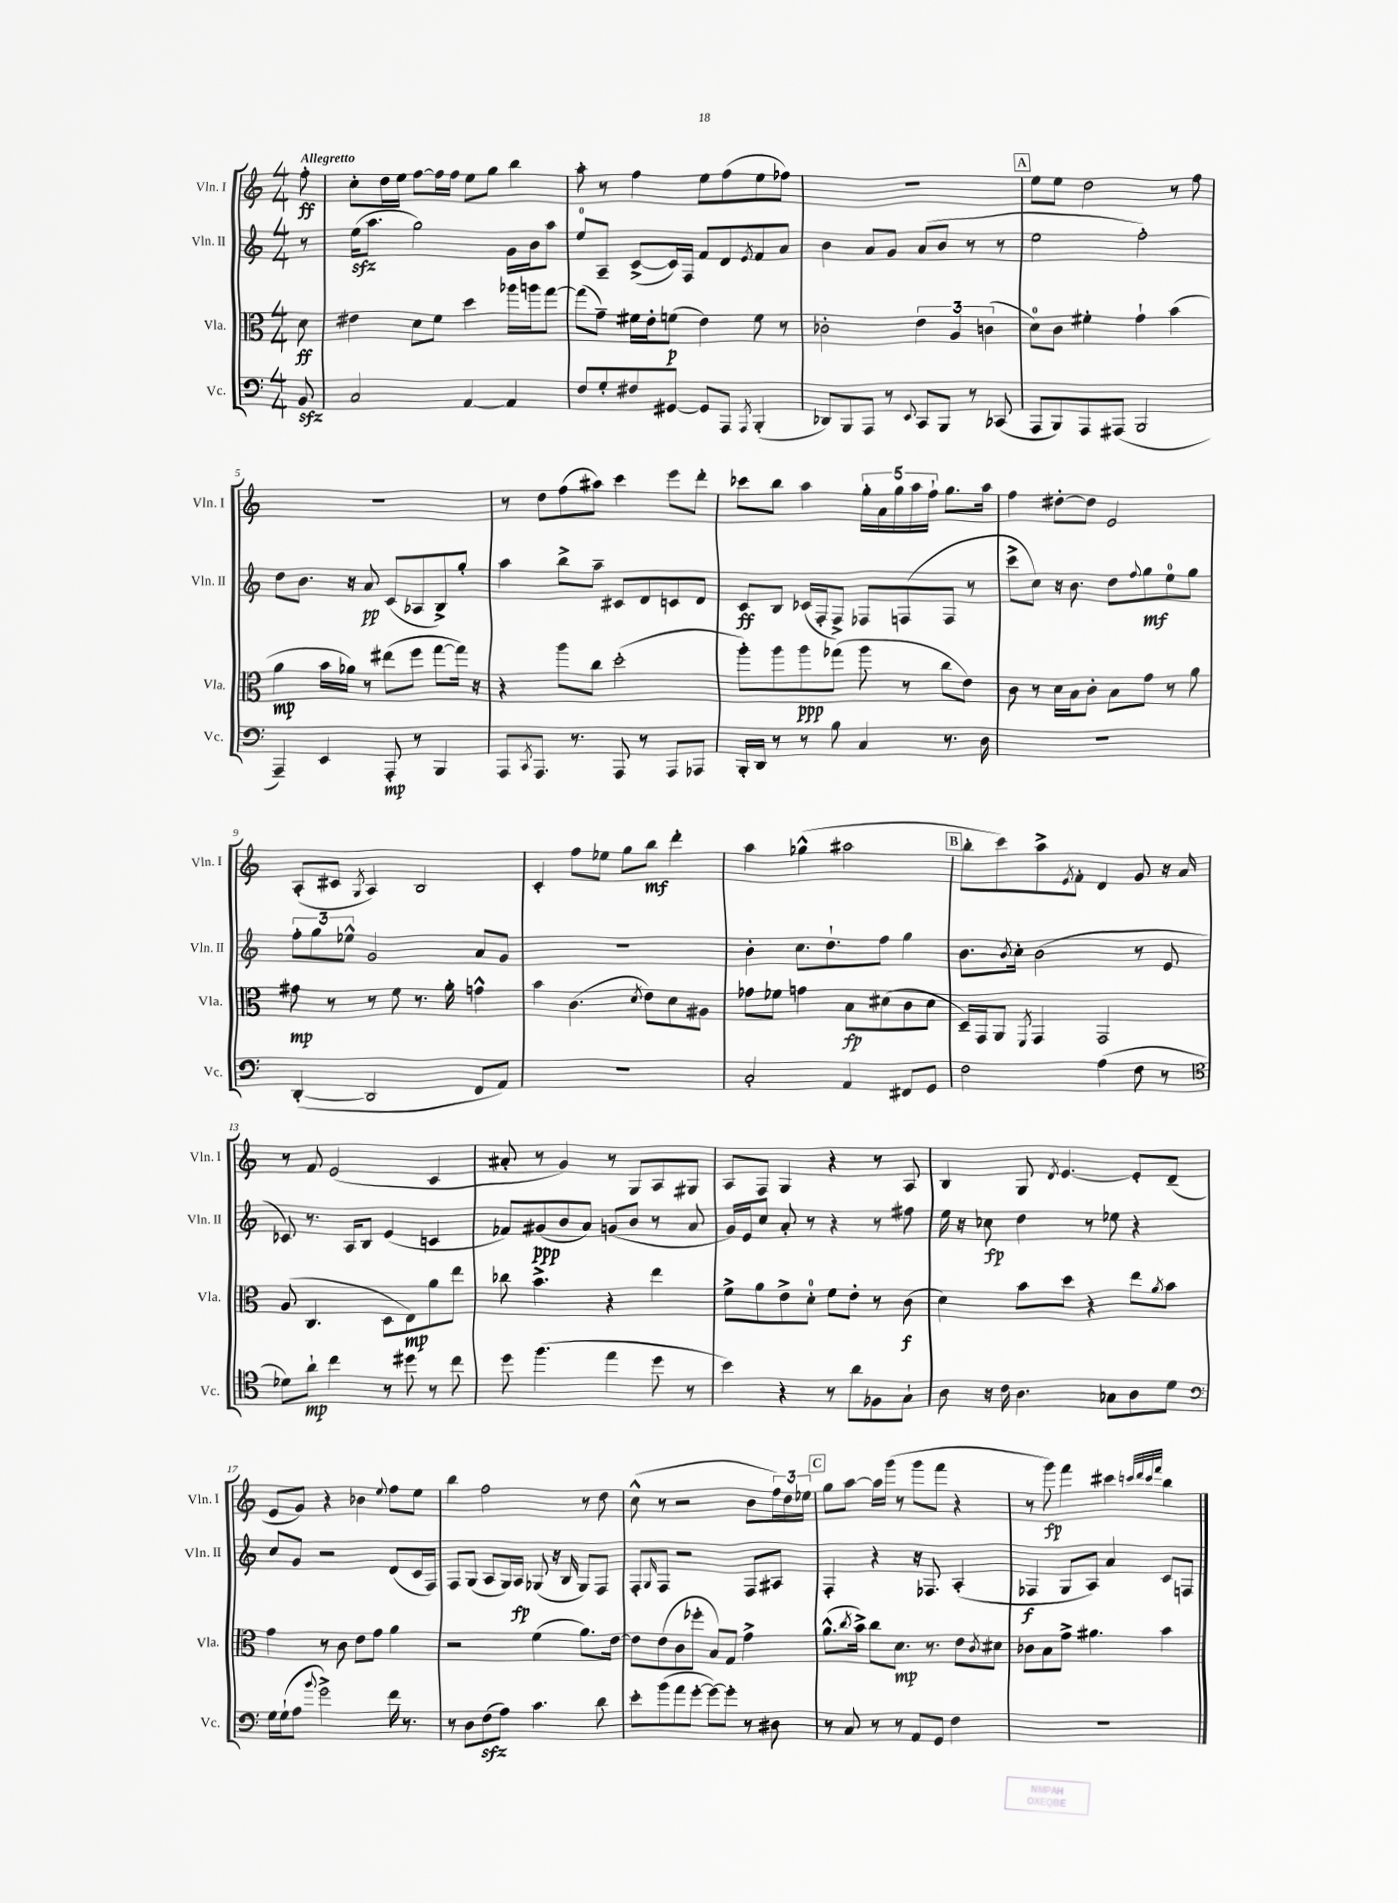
<<
\new StaffGroup <<
\new Staff = "s0" \with { instrumentName = "Vln. I" shortInstrumentName = "Vln. I" } {
    \clef treble \key c \major \numericTimeSignature \time 4/4 \partial 8 \tempo "Allegretto"
    f''8-.\ff |
    c''8-. d''16 e''16 f''8~ f''16 f''16 e''8 g''8 b''4 |
    a''8-. r8 f''4 e''8 f''8( e''8 fes''8) |
    R1 |
    \mark \markup { \box "A" } e''8 e''8 d''2 r8 f''8 |
    R1 |
    r8 d''8 f''8( ais''8) c'''4 e'''8 d'''8-. |
    ces'''8 b''8 a''4 \tuplet 5/4 { g''16-. a'16 g''16 a''16 f''16-! } g''8. a''16 |
    f''4 dis''8~-. dis''8 e'2 |
    a8-.( cis'8 \acciaccatura { g8 } a4) b2 |
    c'4-. f''8 ees''8 g''8 b''8\mf d'''4-. |
    a''4 ges''4-^( ais''2 |
    \mark \markup { \box "B" } b''8-. c'''8) a''8-> \acciaccatura { e'8 } f'8-. d'4 g'8 r16 a'16 |
    r8 f'8 e'2( c'4 |
    ais'8-. r8 g'4) r8 g8 a8 gis8 |
    a8 f8 g4 r4 r8 a8 |
    b4 g8 \acciaccatura { d'8 } e'4.~ e'8-. d'8--( |
    e'8 g'8) r4 bes'4 \appoggiatura { e''8 } f''8 e''8 |
    b''4 f''2 r8 d''8 |
    c''8-^( r8 r2 b'8 \tuplet 3/2 { f''16) d''16 ees''16 } |
    \mark \markup { \box "C" } g''8 a''8~ a''16 g'''16( r8 g'''8 f'''8 r4 |
    r8 g'''8\fp) f'''4 cis'''4 \grace { c'''32 d'''32 c'''32 f'''32 } b''4 \bar "|." |
}
\new Staff = "s1" \with { instrumentName = "Vln. II" shortInstrumentName = "Vln. II" } {
    \clef treble \key c \major \numericTimeSignature \time 4/4 \partial 8
    r8 |
    e''16\sfz( a''8. g''2) g'16 b'16 a''8 |
    e''8-0 a8-- c'8~->( c'16) f16 f'8 d'8 \acciaccatura { e'8 } f'8 a'8 |
    b'4 a'8 g'8 a'8( b'8 r8 r8 |
    \mark \markup { \box "A" } e''2 f''2-.) |
    d''8 b'8. r16 a'8\pp c'8( aes8 b8->) g''8-. |
    a''4 b''8-> a''8-- cis'8 d'8 c'8 d'8 |
    c'8\ff b8 ces'16( f16-. f8->) fes8 f8( f8 r8 |
    c'''8-> c''8) r16 b'8. d''8 \appoggiatura { f''8 } g''8\mf e''8-0 g''8 |
    \tuplet 3/2 { f''8-. g''8 ees''8-^ } g'2 a'8 g'8 |
    R1 |
    b'4-. c''8. d''8.-! f''8 g''4 |
    \mark \markup { \box "B" } b'8. \acciaccatura { b'8 } c''16-. b'2( r8 e'8 |
    ces'8) r8. a16 b8 e'4( c'4 |
    fes'8) gis'8\ppp( b'8 a'8) g'8( b'8 r8 a'8 |
    g'16) e'16 c''8 a'8-. r8 r4 r8 fis''8 |
    e''16 r16 ces''8\fp d''4 r8 ees''8 r4 |
    c''8 g'8 r2 d'8( c'16 f16) |
    f8 g8( a8 g16) a16\fp ges8( r16 b16 ges8) f8 |
    f8-. \grace { g16 } f8 r2 f8 ais8 |
    \mark \markup { \box "C" } f4-. r4 r16 fes8. a4-.( |
    fes4\f g8 a8) a'4 c'8 f8 \bar "|." |
}
\new Staff = "s2" \with { instrumentName = "Vla." shortInstrumentName = "Vla." } {
    \clef alto \key c \major \numericTimeSignature \time 4/4 \partial 8
    d'8\ff |
    eis'4 d'8 f'8 d''4 aes''16 a''16 g''8~ |
    g''8( g'8--) fis'16 e'16-. f'8\p( e'4) f'8 r8 |
    ces'2-. \tuplet 3/2 { e'4 a4 c'4( } |
    \mark \markup { \box "A" } d'8-0) c'8 fis'4-. g'4-! b'4( |
    a'4\mp b'16 aes'16) r8 eis''8( f''8 g''8~ g''16) r16 |
    r4 a''8 c''8 d''2-.( |
    a''8-.) a''8 a''8\ppp ges''8( a''8 r8 c''8 e'8) |
    c'8 r8 d'16 b16 c'8-. b8 g'8 r8 a'8 |
    gis'8\mp r8 r8 f'8 r8. a'16-. g'4-^ |
    b'4 c'4.( \acciaccatura { d'8 } e'8) d'8 ais8 |
    ges'8 fes'8 g'4 b8\fp dis'8( c'8 dis'8 |
    \mark \markup { \box "B" } d16--) g,16 a,8 \acciaccatura { f,8 } g,4 g,2 |
    a8( c4. d8 e8\mp) a'8 e''8 |
    ces''8 b'4.-> r4 e''4 |
    f'8-> a'8 e'8-> d'8-0-. f'8 e'8-. r8 c'8\f( |
    d'4) b'8 d''8 r4 e''8 \acciaccatura { a'8 } b'8 |
    g'4 r8 c'8 e'8 g'8 a'4 |
    r2 f'4( a'8.) e'16~ |
    e'8 e'8( c'8 fes''8-. b8) g8 g'4-> |
    \mark \markup { \box "C" } a'8.-^( \acciaccatura { c''8 } b'16->) c''8 d'8.\mp r8. e'8 \acciaccatura { c'8 } dis'8 |
    ces'8 b8 g'8-> ais'4. b'4 \bar "|." |
}
\new Staff = "s3" \with { instrumentName = "Vc." shortInstrumentName = "Vc." } {
    \clef bass \key c \major \numericTimeSignature \time 4/4 \partial 8
    b,8\sfz |
    c2 a,4~ a,4 |
    f8 g8-. fis8 gis,8~ gis,8 a,,8 \acciaccatura { a,,8 } b,,4-.( |
    des,8) b,,8 a,,8 r8 \appoggiatura { e,8 } c,8 b,,8 r8 ces,8( |
    \mark \markup { \box "A" } a,,8 b,,8) a,,8 ais,,8( b,,2 |
    a,,4--) e,4 a,,8-.\mp r8 b,,4 |
    a,,8 \acciaccatura { c,8 } a,,8. r8. a,,8 r8 a,,8 aes,,8 |
    b,,16-. d,16 r8 r8 b8 c4 r8. d16 |
    R1 |
    d,4~-.( d,2 f,8 a,8) |
    R1 |
    c2-. a,4 fis,8 g,8 |
    \mark \markup { \box "B" } f2 a4( f8 r8 |
    \clef tenor des'8) a'8-!\mp c''4 r8 dis''8 r8 c''8 |
    d''8 f''4.( e''4 d''8 r8 |
    b'4) r4 r8 a'8 fes8 g8-! |
    a8 r16 c'16 a4. ges8 a8 d'8 |
    \clef bass g16 g16-!( a8 \appoggiatura { b'8 } g'2->) f'16 r8. |
    r8 d8 f8\sfz( a8) c'4. d'8 |
    e'8-. b'8( a'8 g'8~-. g'8~) g'8-. r8 dis8 |
    \mark \markup { \box "C" } r8 c8 r8 r8 a,8 g,8 f4 |
    R1 \bar "|." |
}
>>
>>
